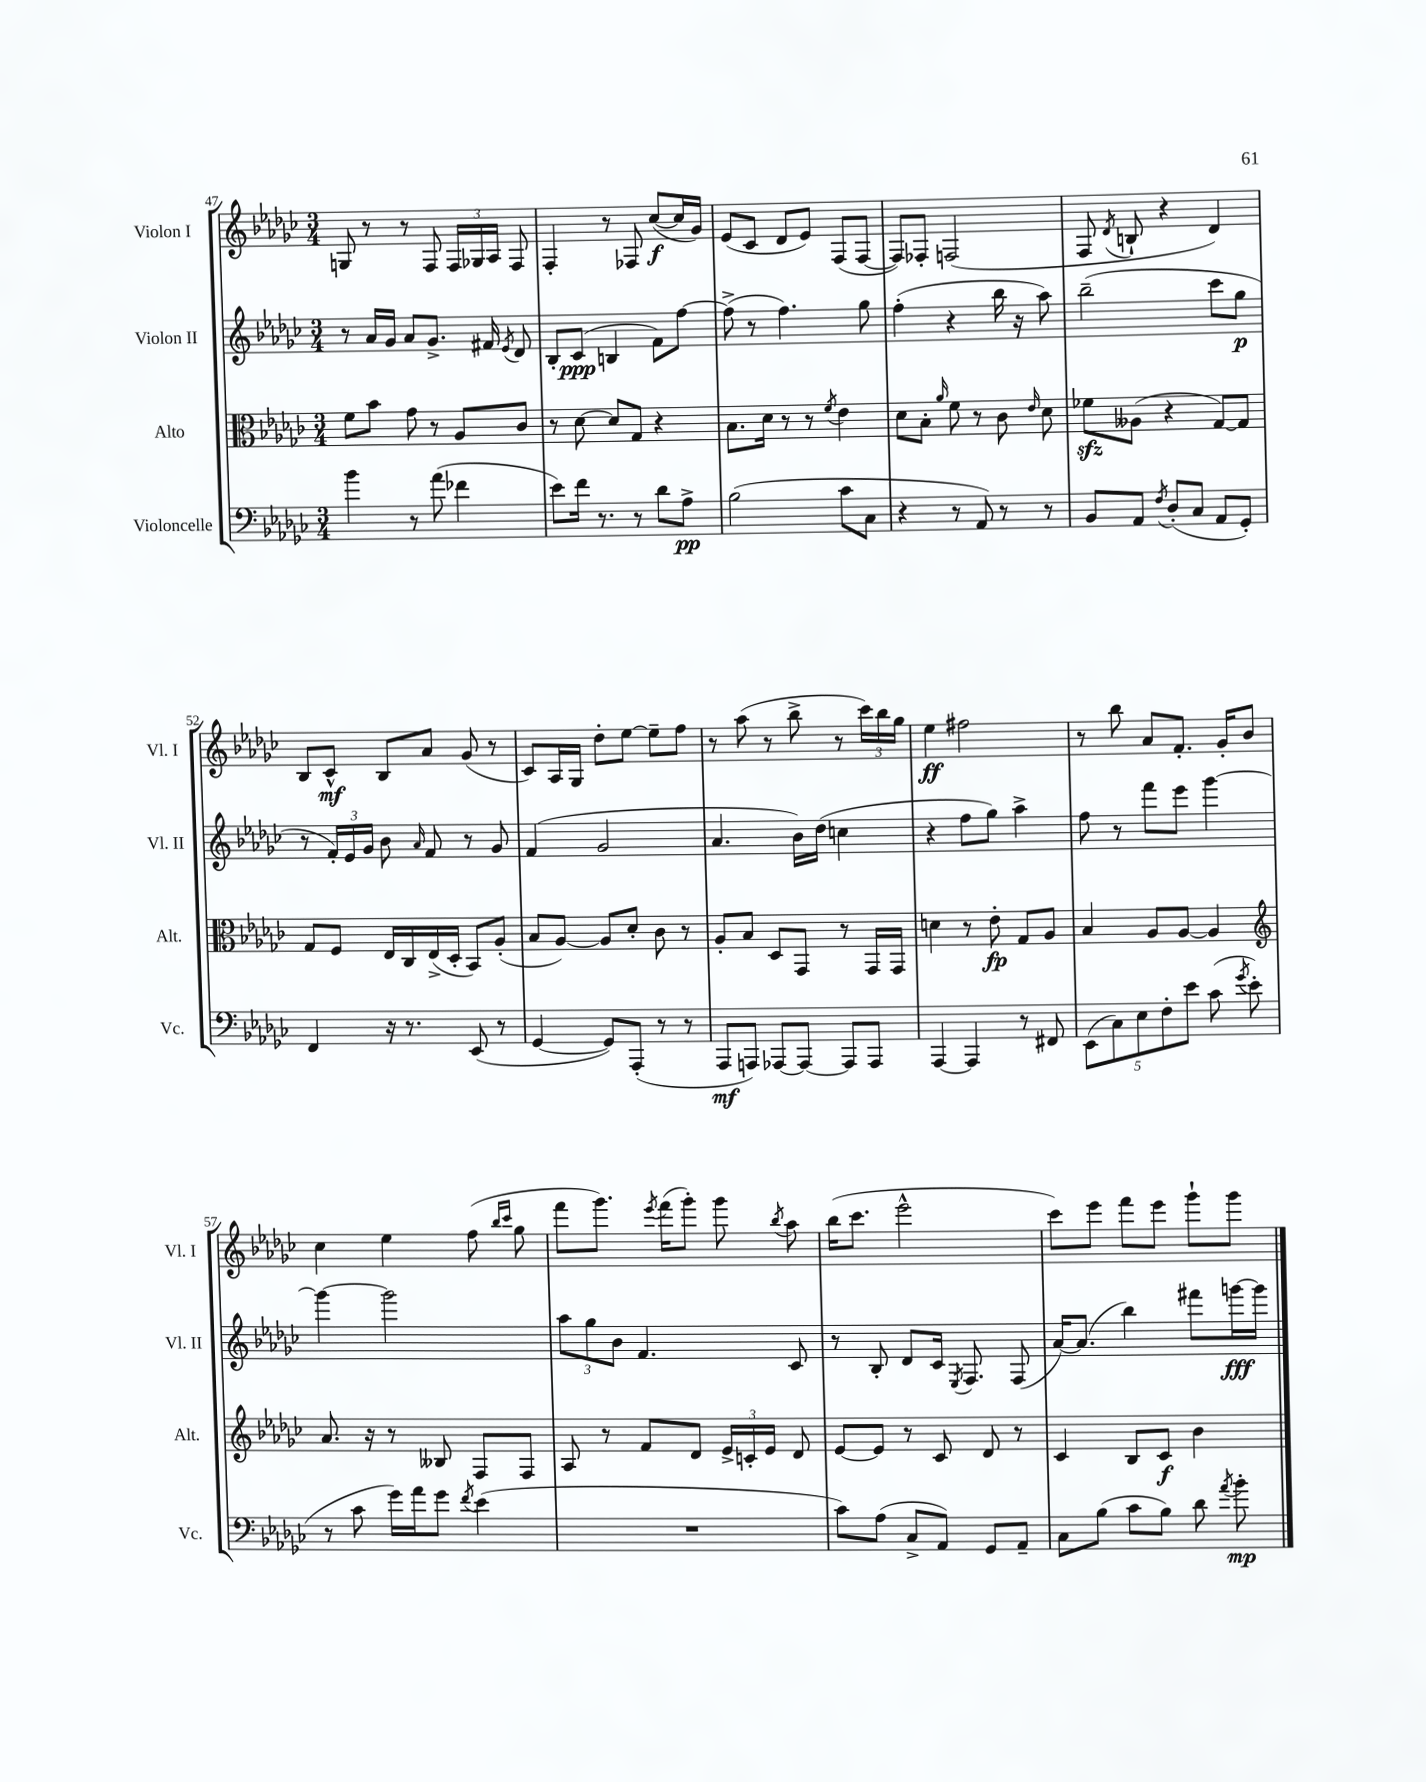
<<
\new StaffGroup <<
\new Staff = "s0" \with { instrumentName = "Violon I" shortInstrumentName = "Vl. I" } {
    \clef treble \key ges \major \numericTimeSignature \time 3/4
    \autoBeamOff g8 r8 r8 f8 \tuplet 3/2 { f16[ ges16 aes16] } f8 |
    f4-. r8 fes8 ces''8[~\f( ces''16 ges'16]) |
    ees'8[( ces'8] des'8[ ees'8]) f8[( f8]~ |
    f8[) fes8]-. f2( |
    f8 \acciaccatura { des'8 } b8-! r4 des'4) |
    bes8[ ces'8]-^\mf bes8[ aes'8] ges'8( r8 |
    ces'8[) aes16 ges16] des''8[-. ees''8]~ ees''8[-- f''8] |
    r8 aes''8( r8 bes''8-> r8 \tuplet 3/2 { ces'''16[) bes''16 ges''16] } |
    ees''4\ff fis''2 |
    r8 bes''8 aes'8[ f'8.]-. ges'16[-. bes'8] |
    ces''4 ees''4 f''8( \grace { bes''16[ ces'''16] } ges''8 |
    f'''8[ ges'''8.]) \acciaccatura { ees'''8 } f'''16[( ges'''8]-.) ges'''8 \acciaccatura { bes''8 } aes''8 |
    bes''16[( ces'''8.] ees'''2-^ |
    ces'''8[) ees'''8] f'''8[ ees'''8] ges'''8[-! ges'''8] \bar "|." |
}
\new Staff = "s1" \with { instrumentName = "Violon II" shortInstrumentName = "Vl. II" } {
    \clef treble \key ges \major \numericTimeSignature \time 3/4
    \autoBeamOff r8 aes'16[ ges'16] aes'8[ ges'8.]-> fis'16 \acciaccatura { ees'8 } des'8 |
    bes8[-. ces'8]\ppp( b4 f'8[) f''8]~ |
    f''8->( r8 f''4.) ges''8 |
    f''4-.( r4 bes''16 r16 aes''8) |
    bes''2--( ces'''8[ ges''8]\p |
    r8 \tuplet 3/2 { f'16[-.) ees'16 ges'16] } bes'8 \grace { aes'16 } f'8 r8 ges'8 |
    f'4( ges'2 |
    aes'4. bes'16[) des''16]( c''4 |
    r4 f''8[ ges''8]) aes''4-> |
    f''8 r8 f'''8[ ees'''8] ges'''4~ |
    ges'''4~ ges'''2 |
    \tuplet 3/2 { aes''8[ ges''8 bes'8] } f'4. ces'8 |
    r8 bes8-. des'8[ ces'16] \acciaccatura { ees8 } f8. f8( |
    aes'16[~) aes'8.]( bes''4) fis'''8[ g'''16~\fff g'''16] \bar "|." |
}
\new Staff = "s2" \with { instrumentName = "Alto" shortInstrumentName = "Alt." } {
    \clef alto \key ges \major \numericTimeSignature \time 3/4
    \autoBeamOff f'8[ bes'8] ges'8 r8 aes8[ ces'8] |
    r8 des'8~ des'8[ ges8] r4 |
    bes8.[ des'16] r8 r8 \acciaccatura { f'8 } ees'4 |
    des'8[ bes8]-. \grace { aes'16 } f'8 r8 ces'8 \grace { ees'16 } des'8 |
    fes'8[\sfz aeses8]( r4 ges8[~) ges8] |
    ges8[ f8] ees16[ ces16 ees16->( des16]-. bes,8[) aes8]-.( |
    bes8[ aes8]~) aes8[ des'8]-. ces'8 r8 |
    aes8[-. bes8] des8[ ges,8] r8 ges,16[ ges,16] |
    d'4 r8 ees'8-.\fp ges8[ aes8] |
    bes4 aes8[ aes8]~ aes4 |
    \clef treble aes'8. r16 r8 beses8 f8[ f8] |
    aes8 r8 f'8[ des'8] \tuplet 3/2 { ees'16[-> c'16-. ees'16] } des'8 |
    ees'8[~ ees'8] r8 ces'8 des'8 r8 |
    ces'4 bes8[ ces'8]\f bes'4 \bar "|." |
}
\new Staff = "s3" \with { instrumentName = "Violoncelle" shortInstrumentName = "Vc." } {
    \clef bass \key ges \major \numericTimeSignature \time 3/4
    \autoBeamOff bes'4 r8 aes'8( fes'4 |
    ees'8[) f'16] r8. r8 des'8[ aes8]->\pp |
    bes2( ces'8[ ces8] |
    r4 r8 aes,8) r8 r8 |
    bes,8[ aes,8] \acciaccatura { f8 } des8[-.( ces8] aes,8[ ges,8]-.) |
    f,4 r16 r8. ees,8( r8 |
    ges,4~ ges,8[) aes,,8]-.( r8 r8 |
    aes,,8[\mf a,,8]) aes,,8[~ aes,,8]~ aes,,8[ aes,,8] |
    aes,,4~ aes,,4 r8 fis,8 |
    \tuplet 5/4 { ees,8[( ces8) ees8 f8-. ees'8] } ces'8( \acciaccatura { ges'8 } ees'8-. |
    r8 ces'8 ges'16[) aes'16 ges'8] \acciaccatura { f'8 } ees'4( |
    R2. |
    ces'8[) aes8]( ces8[-> aes,8]) ges,8[ aes,8]-- |
    ces8[ bes8]( ces'8[ bes8]) des'8 \acciaccatura { aes'8 } bes'8-.\mp \bar "|." |
}
>>
>>
\layout { \context { \Score currentBarNumber = #47 } }
